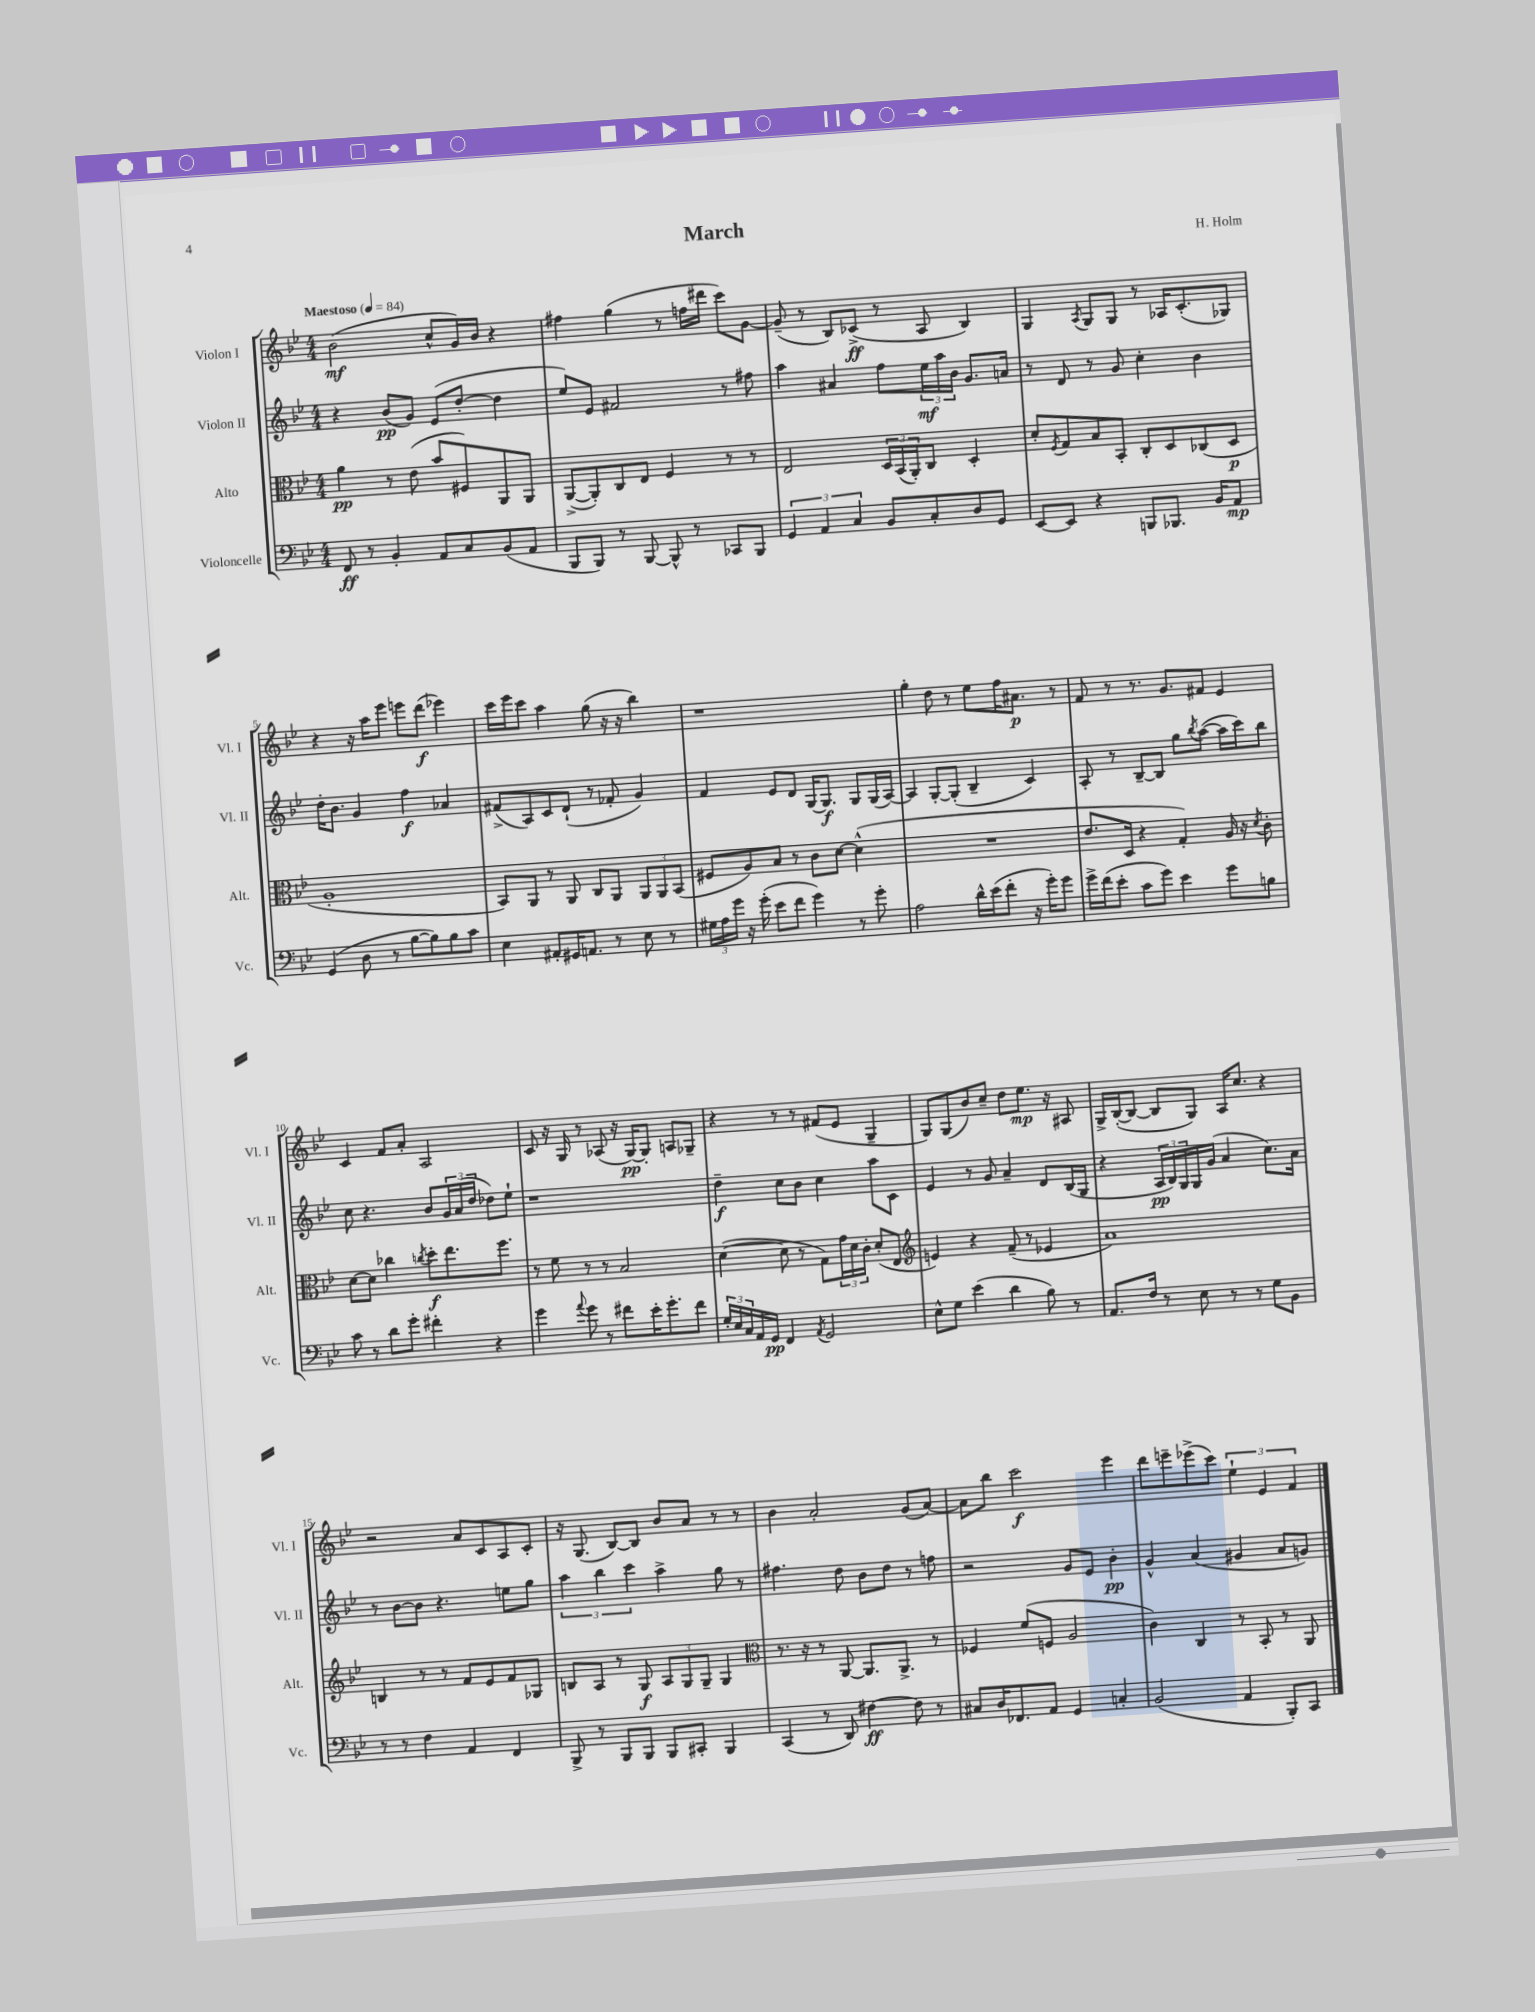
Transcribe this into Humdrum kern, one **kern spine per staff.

**kern	**kern	**kern	**kern
*staff4	*staff3	*staff2	*staff1
*clefF4	*clefC3	*clefG2	*clefG2
*k[b-e-]	*k[b-e-]	*k[b-e-]	*k[b-e-]
*M4/4	*M4/4	*M4/4	*M4/4
*MM84	*MM84	*MM84	*MM84
8FF	4a	4r	(2b-
8r	.	.	.
4BB-'	8r	(8b-	.
.	(8e-	8g)	.
8AA	8b-	(8e-	8cc^^
8C	8F#)	[8dd'	16g)
.	.	.	16b-
(8BB-	8AA	4dd]	4r
8AA	8AA	.	.
=	=	=	=
8BBB-	([8AA^	8ee-)	4ff#
8BBB-)	8AA'])	8e-	.
8r	8C	2f#	(4gg
[8BBB-	8E-	.	.
8BBB-^^]	4F	.	8r
8r	.	.	16ff
.	.	.	16ddd#
8CC-	8r	8r	8ccc)
8BBB-	8r	8ff#	[8g
=	=	=	=
6GG	2E-	4aa	(8g~]
.	.	.	8r
6AA	.	.	.
.	.	4a#	8B-)
6C	.	.	.
.	.	.	(8c-^
8BB-	24D	8ff	8r
.	(24BB-	.	.
.	24AA')	.	.
8C'	8C	24ee-	8A
.	.	24aa	.
.	.	24b-	.
8D	4D'	8.g	4B-)
8GG	.	.	.
.	.	16a	.
=	=	=	=
[8EE-	8d'	8r	4G
.	8qF	.	.
8EE-]	8G	8d	.
.	.	.	8qA
4r	8B-	8r	8G
.	8BB-'	8g	8G
8BBB	8C'	4cc'	8r
8.BBB-	8D	.	16A-
.	.	.	(8.c'
.	(8C-	4b-	.
16BB-	.	.	.
8AA	8D	.	8G-)
=	=	=	=
(4GG	1A'	16dd'	4r
.	.	8.b-	.
8D	.	4g	16r
.	.	.	16aa
8r	.	.	8eee-
[8B-	.	4ff	8eee
8B-])	.	.	(8ddd
8B-	.	4a-	4eee-)
8c	.	.	.
=	=	=	=
4E-	8BB-)	(8f#^	16ccc
.	.	.	16eee-
.	8AA	8A)	8ccc
8AA#'	8r	8c	4aa
16GG#	8AA	(8d`	.
8.AA	.	.	.
.	8C	8r	(8gg
8r	8AA	8f-'	16r
.	.	.	16r
8E-	12AA	4g)	4bb-)
.	12AA	.	.
8r	.	.	.
.	(12BB-	.	.
=	=	=	=
24G#	8F#	4f	1r
24A	.	.	.
24g	.	.	.
16r	8A)	.	.
(16g'	.	.	.
8e-	8B-	8e-	.
8f	8r	8d	.
4g)	8c	[16G	.
.	.	8.G]	.
.	[8d	.	.
8r	(4d^^]	8G	.
8g'	.	(16G	.
.	.	[16A)	.
=	=	=	=
2A	1r	4A]	4gg'
.	.	[8G'	8dd
.	.	(8G']	8r
16d^^	.	4B-~	8ee-
(16e-	.	.	.
8f'	.	.	16ff
.	.	.	8.a#
16r	.	4c)	.
16g')	.	.	.
8g	.	.	8r
=	=	=	=
16g^	8.e-	8A'	8f
(16f	.	.	.
8e-'	.	8r	8r
.	16D	.	.
8c	4r	[8B-~	8.r
8g)	.	8B-]	.
.	.	.	8.g
4e-	4G')	8gg	.
.	.	8qbb-	.
.	.	([8aa	8f#
8g	16A	16aa]	4e-
.	16r	16ccc)	.
.	8qd	.	.
8B	8c'	8bb-	.
=	=	=	=
8c	[8d	8cc	4c
8r	8d]	4.r	.
8d	4cc-	.	8f
8g'	.	.	8a'
.	8qcc	.	.
4f#'	8dd'	8b-	2A
.	8.ee-	24g	.
.	.	(24a	.
.	.	24dd	.
4r	.	8dd-)	.
.	8.ff	.	.
.	.	8ee-`	.
=	=	=	=
4g	8r	1r	8c
.	8f	.	16r
.	.	.	16G
8qqa	.	.	.
8g	8r	.	8r
8r	8r	.	(8A-
8f#	2B-	.	16r
.	.	.	[16G)
16e-'	.	.	8G']
8.g'	.	.	.
.	.	.	8A
8f#	.	.	8G-~
=	=	=	=
24G'	([4d	4dd~	4r
24E-	.	.	.
24C	.	.	.
16AA	.	.	.
16GG	.	.	.
4FF	8d]	8cc	8r
.	8r	8b-	8r
8qAA	.	.	.
2GG	8G)	4cc	(8f#
.	24g	.	8e-
.	24d	.	.
.	24c'	.	.
.	(8d'	8aa	4G~
.	8E-	8c	.
=	=	=	=
*	*clefG2	*	*
8E-^^	4e)	4e-	8G)
8G	.	.	(8G
(4e-	4r	8r	8b-)
.	.	8g	8cc~
4d	(8f~	4a~	8dd
.	8r	.	8.ee-
8B-)	4e-	8d	.
.	.	.	16r
8r	.	(16B-	8A#
.	.	16G	.
=	=	=	=
8.AA	1a)	4r	16G^
.	.	.	([16B-'
.	.	.	8B-_
16F	.	.	.
8r	.	24A	8B-]
.	.	24B-)	.
.	.	24G	.
8E-	.	16G	8G)
.	.	(16g	.
8r	.	4a	16A
.	.	.	8.cc
8r	.	.	.
8G	.	8.cc)	4r
8BB-	.	.	.
.	.	16a	.
=	=	=	=
8r	4B	8r	2r
8r	.	[8b-	.
4F	8r	8b-]	.
.	8r	4.r	.
4AA	8f	.	8a
.	8e-	.	8c
4FF	8f	8ee	8A
.	8G-	8gg	8c'
=	=	=	=
8BBB-^	8B	6aa	16r
.	.	.	(8.G
8r	8A	.	.
.	.	6bb-	.
8BBB-	8r	.	[8B-)
.	.	6ccc	.
8BBB-	8G	.	8B-]
8BBB-	12A	4aa^	8b-
.	12G	.	.
8CC#'	.	.	8a
.	12G~	.	.
4BBB-	4G	8gg	8r
.	.	8r	8r
=	=	=	=
*	*clefC3	*	*
(4CC	8.r	4.ff#	4b-
.	16r	.	.
8r	8r	.	2a'
8DD)	[8AA	8dd	.
[4F#	8.AA]	8b-	.
.	.	8dd	.
.	8.AA^	.	.
8F#]	.	8r	(8g
8r	8r	8ff	[8a)
=	=	=	=
8C#	4F-	2r	8a]
16D	.	.	8bb-
8.FF-	.	.	.
.	(8f	.	2ccc
8AA	8F	.	.
4GG	2A	8g	.
.	.	8e-	.
4C'	.	4b-'	4eee-
=	=	=	=
(2BB-	4c)	4g^^	8ddd
.	.	.	8eee~
.	4C	(4a	(8eee-^
.	.	.	8ccc)
4AA	8r	4g#	6ee-`
.	8BB-'	.	.
.	.	.	6e-
8BBB-')	8r	8a	.
.	.	.	6f
8CC	8AA	8g)	.
==	==	==	==
*-	*-	*-	*-
